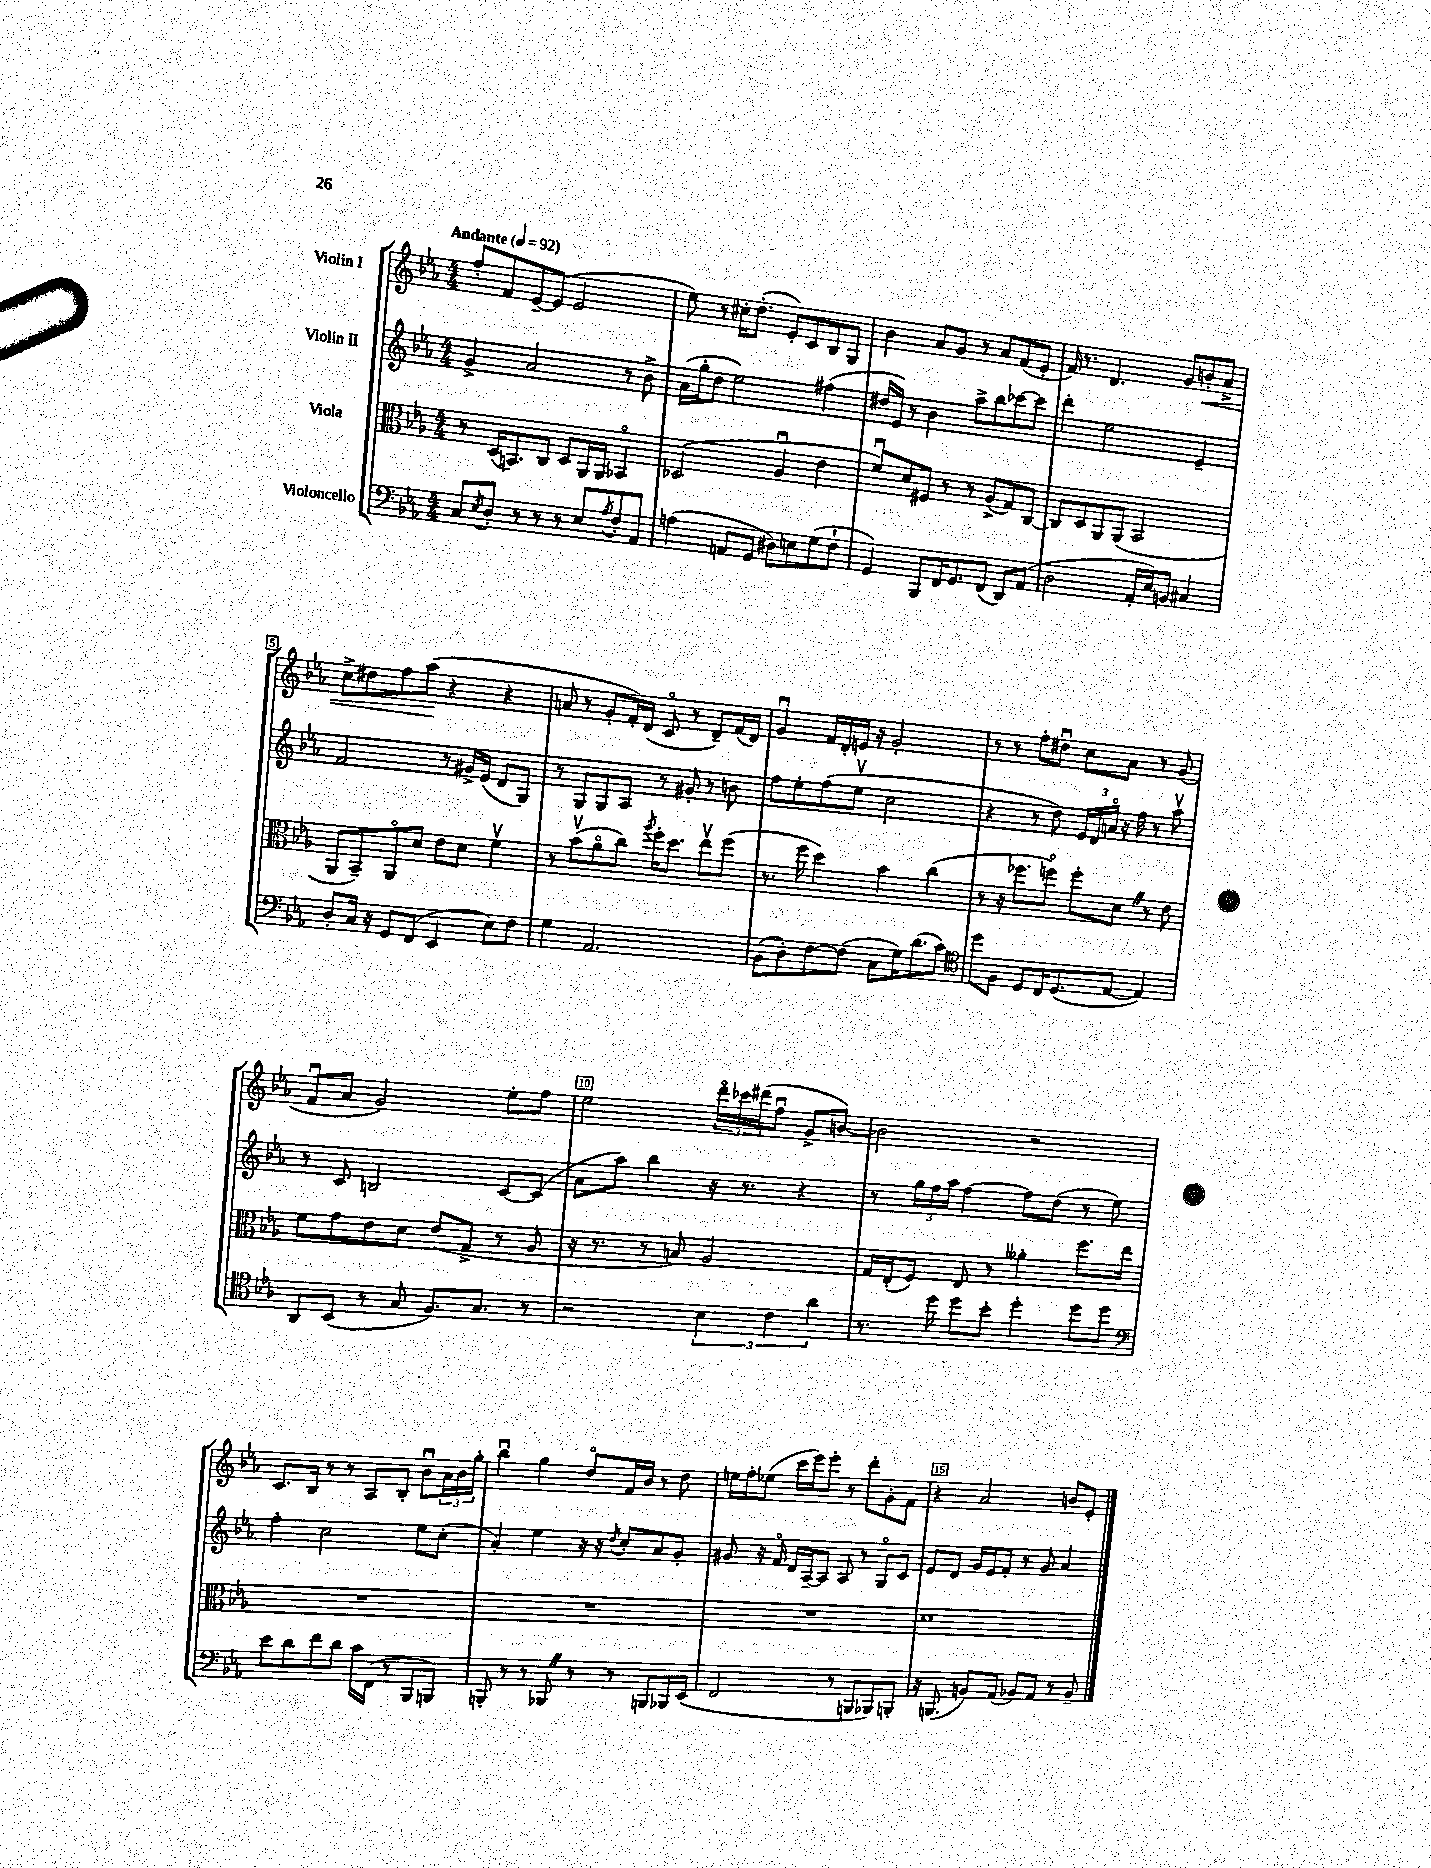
<<
\new StaffGroup <<
\new Staff = "s0" \with { instrumentName = "Violin I" } {
    \clef treble \key ees \major \numericTimeSignature \time 4/4 \tempo "Andante" 4 = 92
    f''8-. f'8 ees'8~-- ees'8( ees'2 |
    ees''8) r8 cis''16-. d''8.-.( ees'8-.) c'8 bes8 g8 |
    bes'4 aes'8 g'8 r8 aes'8 f'8( ees'8-. |
    f'16) r8. d'4. g'8 b'8-.\< aes'8-> |
    c''8-> dis''8 f''8 aes''8\!( r4 r4 |
    a'8 r8 g'8-. f'16-.) d'16( c'8\flageolet r8 d'8--) f'16( d'16) |
    g'4\downbow f'16 d'16-. e'16 r16 g'2-. |
    r8 r8 f''8-. dis''8\downbow c''8 aes'8 r8 g'8( |
    f'8\downbow aes'8 g'2) ees''8-. f''8 |
    ees''2 \tuplet 3/2 { d'''16\flageolet ces'''16 dis'''16( } f''8\downbow g'8-> b'8~) |
    b'2 r2 |
    c'8. bes16 r8 r8 aes8 bes8-. bes'8\downbow \tuplet 3/2 { aes'16 bes'16 g''16-. } |
    bes''4\downbow g''4 d''8\flageolet f'16 bes'16 r8 d''8 |
    e''16 f''16-. ees''8( c'''16 ees'''16) ees'''8-. r8 d'''8-. g'8-. f'8 |
    r4 aes'2 b'8 ees'8-. \bar "|." |
}
\new Staff = "s1" \with { instrumentName = "Violin II" } {
    \clef treble \key ees \major \numericTimeSignature \time 4/4
    g'4-> aes'2 r8 bes'8-> |
    aes'16( g''16-. d''8 ees''2) fis''4( |
    dis''16 ees'16) r8 bes'4 aes''8-> bes''8 ces'''8~ ces'''8 |
    d'''4-. ees''2 ees'4-- |
    f'2 r8 gis'16-> ees'16( d'8 g8) |
    r8 g8 g8 aes8 r8 gis'8-. r8 b'8 |
    f''8 ees''8-. f''8( ees''8\upbow c''2 |
    r4 r8 d''8) \tuplet 3/2 { ees'16 d'16 a'16\flageolet } r16 f''16 r8 aes''8\upbow |
    r8 c'8 b2 c'8~ c'8( |
    aes'8 aes''8) bes''4 r16 r8. r4 |
    r8 \tuplet 3/2 { g''16 f''16 aes''16 } f''4~ f''8 d''8( r8 ees''8) |
    f''4-. c''2 ees''8 c''8-.( |
    aes'4-.) ees''4 r16 r16 \acciaccatura { d''8 } c''8-. aes'8 g'8-. |
    gis'8 r16 f'16\flageolet d'16 aes16~-- aes8 aes8 r8 g8\flageolet c'8 |
    ees'8 d'8 g'16 ees'16 f'8-. r8 g'8 aes'4 \bar "|." |
}
\new Staff = "s2" \with { instrumentName = "Viola" } {
    \clef alto \key ees \major \numericTimeSignature \time 4/4
    r8 d16( b,8.) c8 d8 aes,16 aes,16 bes,4\flageolet |
    des2( aes4\downbow ees'4 |
    f'8\downbow) d'8 fis8 r8 r8 aes8->( g8) c8~ |
    c8 d8 aes,8 aes,8( bes,2 |
    aes,8 bes,8--) aes,8\flageolet d'8 ees'8 d'8 f'4\upbow |
    r8 bes'8\upbow( aes'8\flageolet c''8) \acciaccatura { aes''8 } f''16-. d''8. ees''8\upbow f''8( |
    r8. f''16 d''4) bes'4 c''4( |
    r8 r16 fes''8. f''8\flageolet) f''8-. d'8 \once \override BreathingSign.text = \markup { \musicglyph "scripts.caesura.straight" } \breathe r8 ees'8 |
    f'8 g'8 ees'8 d'8 ees'8( g8-> r8 aes8 |
    r16 r8. r8 b8) aes2 |
    g16 ees16-.( f8) ees8 r8 aeses'4-. f''8. ees''16 |
    R1 |
    R1 |
    R1 |
    d'1 \bar "|." |
}
\new Staff = "s3" \with { instrumentName = "Violoncello" } {
    \clef bass \key ees \major \numericTimeSignature \time 4/4
    c8 \acciaccatura { ees8 } d8-. r8 r8 r8 ees8 \acciaccatura { aes8 } f8-. aes,8 |
    a4( a,8 g,8 dis8) e8 g8( f8-! |
    g,4) bes,,8 f,16 g,8. f,8( d,8) aes,8( |
    d2 aes,16-. ees16) b,8 cis4 |
    d8-. c16 r16 g,8 f,8( ees,4 ees8) f8 |
    g4 aes,2. |
    bes,8( d8-.) f8~ f8( c8 g16) d'8.( c'8) |
    \clef tenor d''8 f8 d8 c16 d8.( ees8~ ees4) |
    aes,8 bes,8( r8 g8 f8.) g8. r8 |
    r2 \tuplet 3/2 { bes4 c'4 aes'4 } |
    r8. d''16 d''8 bes'8-. d''4-. d''8 d''8 |
    \clef bass ees'8 d'8 f'8 d'8 c'16 f,16( r8 bes,,8 b,,8) |
    b,,8-. r8 r8 bes,,8 \once \override BreathingSign.text = \markup { \musicglyph "scripts.caesura.straight" } \breathe r8 r8 b,,8 bes,,16 ees,16( |
    f,2 r8 b,,8 bes,,8) b,,8-. |
    r16 b,,8.( b,8) aes,8( bes,8) aes,8 r8 bes,8-- \bar "|." |
}
>>
>>
\layout { \context { \Score \override BarNumber.break-visibility = ##(#f #t #t) barNumberVisibility = #(every-nth-bar-number-visible 5) \override BarNumber.stencil = #(make-stencil-boxer 0.1 0.3 ly:text-interface::print) } }
